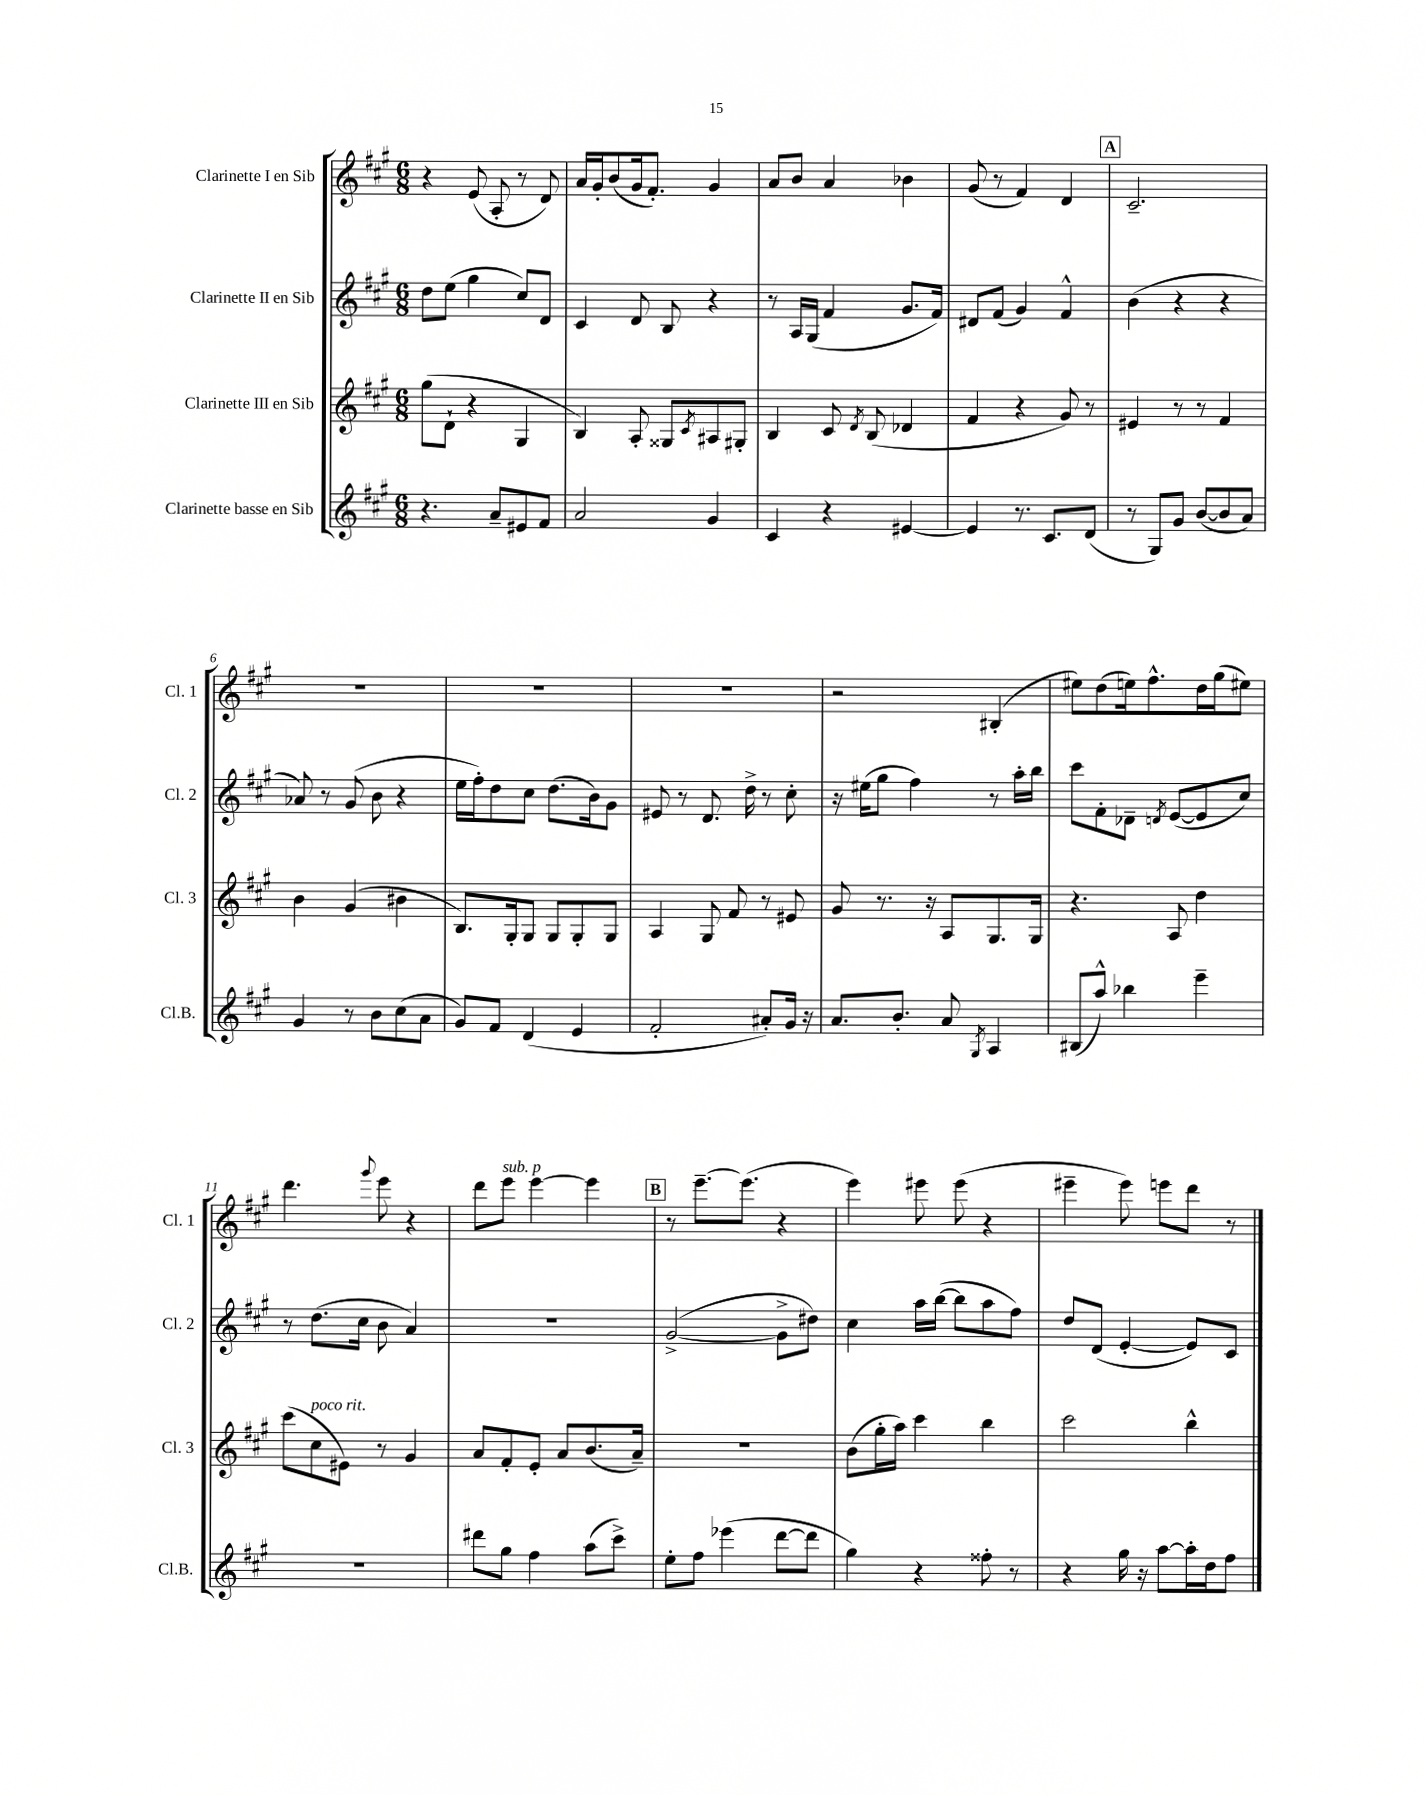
<<
\new StaffGroup <<
\new Staff = "s0" \with { instrumentName = "Clarinette I en Sib" shortInstrumentName = "Cl. 1" } {
    \clef treble \key a \major \numericTimeSignature \time 6/8
    r4 e'8( a8-. r8 d'8) |
    a'16 gis'16-. b'8( gis'16 fis'8.-.) gis'4 |
    a'8 b'8 a'4 bes'4 |
    gis'8( r8 fis'4) d'4 |
    \mark \markup { \box "A" } cis'2.-- |
    R2. |
    R2. |
    R2. |
    r2 bis4-.( |
    eis''8) d''8( e''16) fis''8.-^ d''16 gis''16( eis''8) |
    d'''4. \appoggiatura { gis'''8 } e'''8 r4 |
    d'''8 e'''8^\markup { \italic "sub. p" } e'''4~ e'''4 |
    \mark \markup { \box "B" } r8 e'''8.~-- e'''8.( r4 |
    e'''4) eis'''8 eis'''8( r4 |
    eis'''4-- eis'''8) e'''8 d'''8 r8 \bar "|." |
}
\new Staff = "s1" \with { instrumentName = "Clarinette II en Sib" shortInstrumentName = "Cl. 2" } {
    \clef treble \key a \major \numericTimeSignature \time 6/8
    d''8 e''8( gis''4 cis''8) d'8 |
    cis'4 d'8 b8 r4 |
    r8 a16 gis16( fis'4 gis'8. fis'16) |
    dis'8 fis'8( gis'4) fis'4-^ |
    \mark \markup { \box "A" } b'4( r4 r4 |
    aes'8) r8 gis'8( b'8 r4 |
    e''16 fis''16-.) d''8 cis''8 d''8.( b'16) gis'8 |
    eis'8 r8 d'8. d''16-> r8 cis''8-. |
    r16 eis''16( gis''8 fis''4) r8 a''16-. b''16 |
    cis'''8 fis'8-. des'8-- \acciaccatura { d'8 } e'8~( e'8 cis''8) |
    r8 d''8.( cis''16 b'8 a'4) |
    R2. |
    \mark \markup { \box "B" } gis'2~->( gis'8-> dis''8) |
    cis''4 a''16 b''16~( b''8 a''8 fis''8) |
    d''8 d'8( e'4~-. e'8) cis'8 \bar "|." |
}
\new Staff = "s2" \with { instrumentName = "Clarinette III en Sib" shortInstrumentName = "Cl. 3" } {
    \clef treble \key a \major \numericTimeSignature \time 6/8
    gis''8( d'8-! r4 gis4 |
    b4) a8-. gisis8 \acciaccatura { cis'8 } ais8 gis8-. |
    b4 cis'8 \acciaccatura { d'8 } b8( des'4 |
    fis'4 r4 gis'8) r8 |
    \mark \markup { \box "A" } eis'4 r8 r8 fis'4 |
    b'4 gis'4( bis'4 |
    b8.) gis16-. gis8 gis8 gis8-. gis8 |
    a4 gis8 fis'8 r8 eis'8 |
    gis'8 r8. r16 a8 gis8. gis16 |
    r4. a8 d''4 |
    cis'''8( cis''8^\markup { \italic "poco rit." } eis'8) r8 gis'4 |
    a'8 fis'8-. e'8-. a'8 b'8.( a'16--) |
    \mark \markup { \box "B" } R2. |
    b'8( gis''16-. a''16) cis'''4 b''4 |
    cis'''2 b''4-^ \bar "|." |
}
\new Staff = "s3" \with { instrumentName = "Clarinette basse en Sib" shortInstrumentName = "Cl.B." } {
    \clef treble \key a \major \numericTimeSignature \time 6/8
    r4. a'8-- eis'8 fis'8 |
    a'2 gis'4 |
    cis'4 r4 eis'4~ |
    eis'4 r8. cis'8. d'8( |
    \mark \markup { \box "A" } r8 gis8) gis'8 b'8~( b'8 a'8) |
    gis'4 r8 b'8 cis''8( a'8 |
    gis'8) fis'8 d'4( e'4 |
    fis'2-. ais'8-.) gis'16 r16 |
    a'8. b'8.-. a'8 \acciaccatura { gis8 } a4 |
    bis8( a''8-^) bes''4 e'''4-- |
    R2. |
    dis'''8 gis''8 fis''4 a''8( cis'''8->) |
    \mark \markup { \box "B" } e''8-. fis''8 ees'''4( d'''8~ d'''8 |
    gis''4) r4 fisis''8-. r8 |
    r4 gis''16 r16 a''8~ a''16-. d''16 fis''8 \bar "|." |
}
>>
>>
